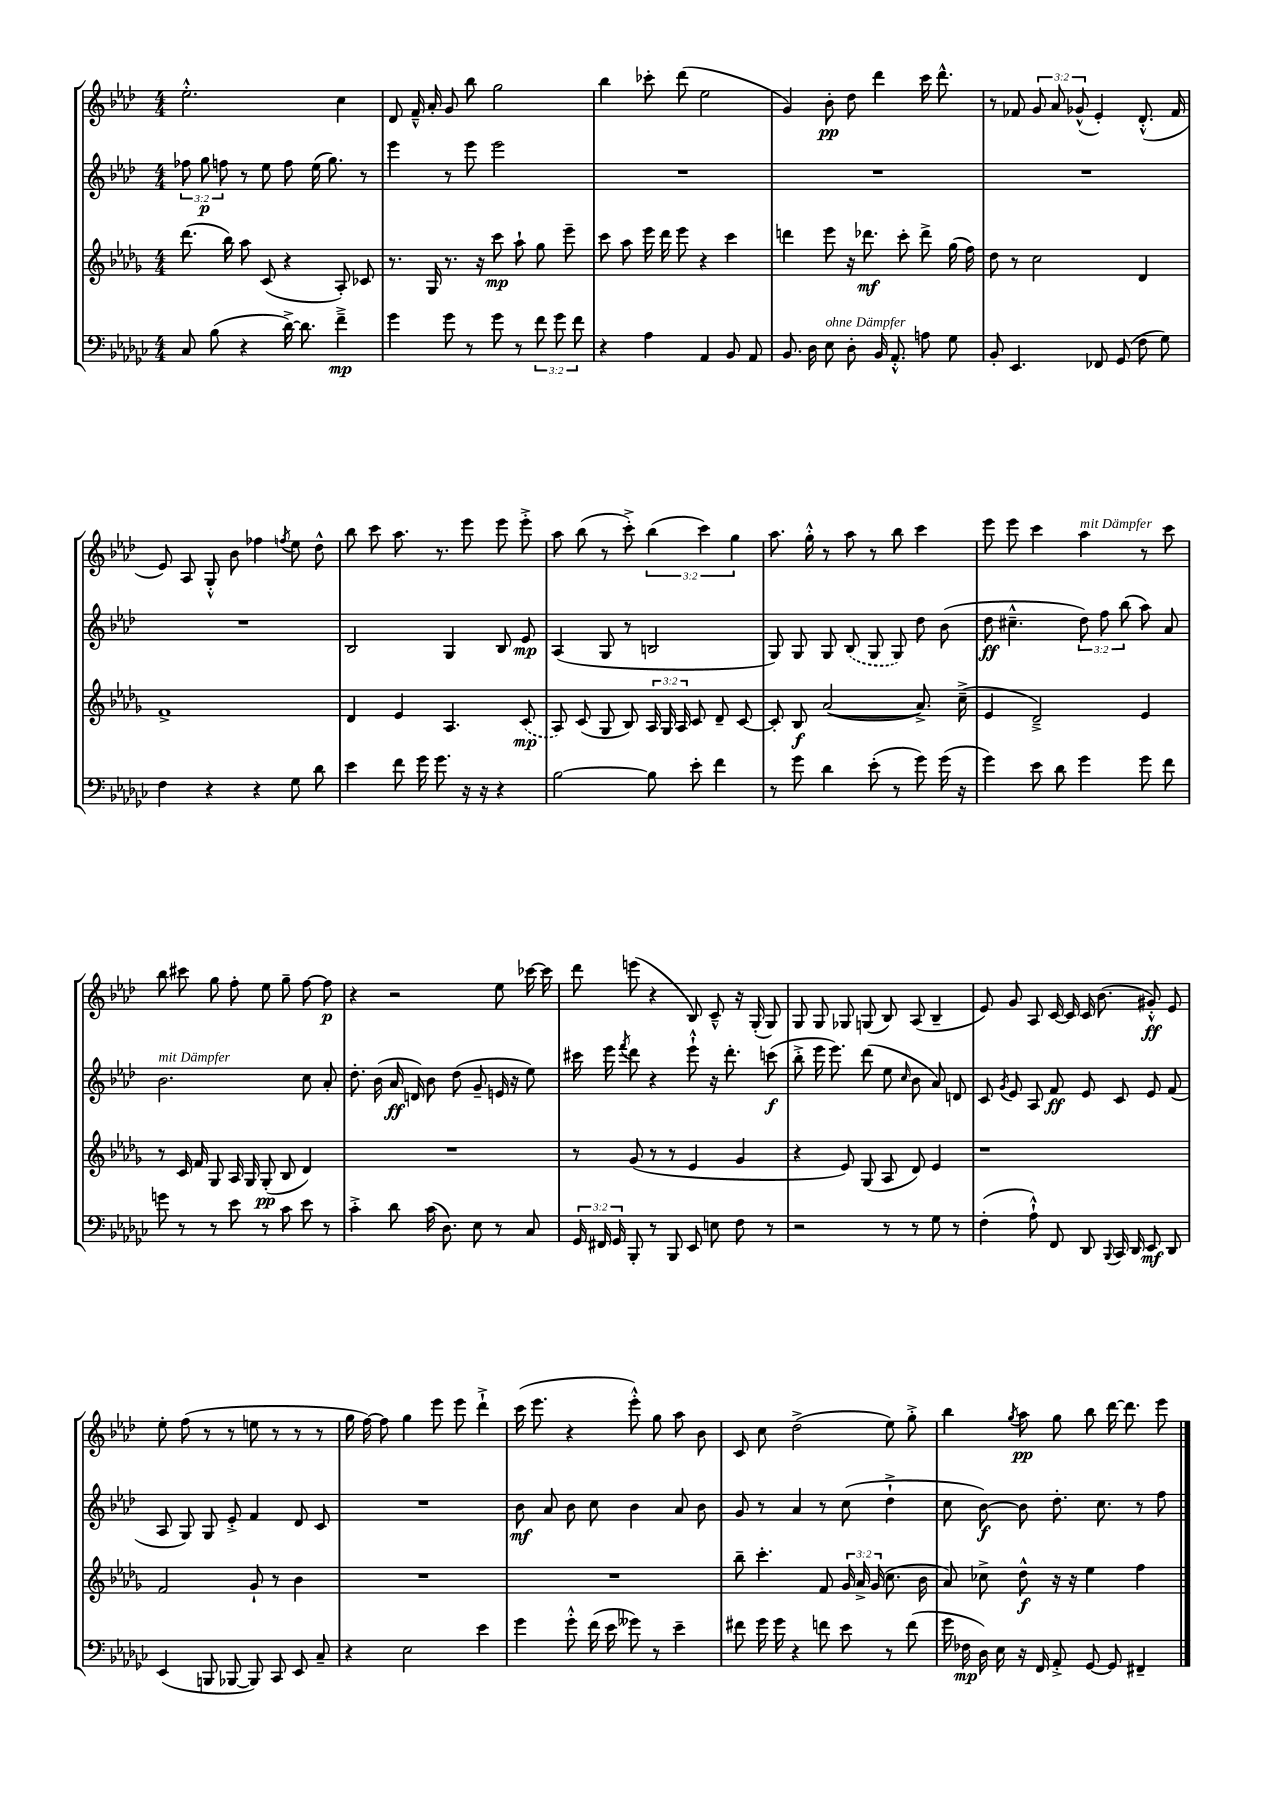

**kern	**dynam	**kern	**dynam	**kern	**dynam	**kern	**dynam
*part4	*part4	*part3	*part3	*part2	*part2	*part1	*part1
*staff4	*staff4	*staff3	*staff3	*staff2	*staff2	*staff1	*staff1
*clefF4	*	*clefG2	*	*clefG2	*	*clefG2	*
*k[b-e-a-d-g-c-]	*	*k[b-e-a-d-g-]	*	*k[b-e-a-d-]	*	*k[b-e-a-d-]	*
*M4/4	*	*M4/4	*	*M4/4	*	*M4/4	*
=47	=47	=47	=47	=47	=47	=47	=47
8C-/	.	(8.ddd-\	.	12ff-X\	.	2.ee-'^^\	.
.	.	.	.	12gg\	p	.	.
(8B-\	.	.	.	.	.	.	.
.	.	.	.	12ffn\	.	.	.
.	.	16bb-\)	.	.	.	.	.
4r	.	8aa-\	.	8r	.	.	.
.	.	(8c/	.	8ee-\	.	.	.
[16d-^\)	.	4r	.	8ff\	.	.	.
8.d-\]	.	.	.	.	.	.	.
.	.	.	.	(16ee-\	.	.	.
.	.	.	.	8.gg\)	.	.	.
4f~^\	mp	8A-'/)	.	.	.	4cc\	.
.	.	8c-X/	.	8r	.	.	.
=48	=48	=48	=48	=48	=48	=48	=48
4g-\	.	8.r	.	4eee-\	.	8d-/	.
.	.	.	.	.	.	16f~^^/	.
.	.	16G-/	.	.	.	16a-'/	.
8g-\	.	8.r	.	8r	.	8g/	.
8r	.	.	.	8eee-\	.	8bb-\	.
.	.	16r	.	.	.	.	.
8g-\	.	8ccc\	mp	2eee-\	.	2gg\	.
8r	.	8aa-`\	.	.	.	.	.
12f\	.	8gg-\	.	.	.	.	.
12g-\	.	.	.	.	.	.	.
.	.	8eee-~\	.	.	.	.	.
12f\	.	.	.	.	.	.	.
=49	=49	=49	=49	=49	=49	=49	=49
4r	.	8ccc\	.	1r	.	4bb-\	.
.	.	8aa-\	.	.	.	.	.
4A-\	.	16eee-\	.	.	.	8ccc-X'\	.
.	.	16ddd-\	.	.	.	.	.
.	.	8eee-\	.	.	.	(8ddd-\	.
4AA-/	.	4r	.	.	.	2ee-\	.
8BB-/	.	4ccc\	.	.	.	.	.
8AA-/	.	.	.	.	.	.	.
=50	=50	=50	=50	=50	=50	=50	=50
8.BB-/	.	4dddn\	.	1r	.	4g/)	.
16D-\	.	.	.	.	.	.	.
!LO:TX:a:i:t=ohne Dämpfer	!	!	!	!	!	!	!
8E-\	.	8eee-\	.	.	.	8b-'\	pp
8D-'\	.	16r	.	.	.	8dd-\	.
.	.	8.ddd-X\	mf	.	.	.	.
16BB-/	.	.	.	.	.	4ddd-\	.
8.AA-'^^/	.	.	.	.	.	.	.
.	.	8ccc'\	.	.	.	.	.
8An\	.	8ddd-^\	.	.	.	16ccc\	.
.	.	.	.	.	.	8.ddd-^^\	.
8G-\	.	(16gg-\	.	.	.	.	.
.	.	16ff\)	.	.	.	.	.
=51	=51	=51	=51	=51	=51	=51	=51
8BB-'/	.	8dd-\	.	1r	.	8r	.
4.EE-/	.	8r	.	.	.	8f-X/	.
.	.	2cc\	.	.	.	12g/	.
.	.	.	.	.	.	12a-/	.
.	.	.	.	.	.	(12g-X^^/	.
8FF-X/	.	.	.	.	.	4e-'/)	.
(8GG-/	.	.	.	.	.	.	.
8F\	.	4d-/	.	.	.	(8.d-'^^/	.
8G-\)	.	.	.	.	.	.	.
.	.	.	.	.	.	16f-/	.
!!LO:LB:g=z
=52	=52	=52	=52	=52	=52	=52	=52
4F\	.	1f^	.	1r	.	8e-/)	.
.	.	.	.	.	.	8A-/	.
4r	.	.	.	.	.	8G'^^/	.
.	.	.	.	.	.	8b-\	.
4r	.	.	.	.	.	4ff-X\	.
.	.	.	.	.	.	8qffn/	.
8G-\	.	.	.	.	.	8ee-\	.
8d-\	.	.	.	.	.	8dd-^^\	.
=53	=53	=53	=53	=53	=53	=53	=53
4e-\	.	4d-/	.	2B-/	.	8bb-\	.
.	.	.	.	.	.	8ccc\	.
8f\	.	4e-/	.	.	.	8.aa-\	.
16g-\	.	.	.	.	.	.	.
8.g-\	.	.	.	.	.	8.r	.
.	.	4.A-/	.	4G/	.	.	.
16r	.	.	.	.	.	8eee-\	.
16r	.	.	.	.	.	.	.
4r	.	.	.	8B-/	.	8eee-\	.
.	.	(8c/	mp	8e-/	mp	8eee-'^\	.
=54	=54	=54	=54	=54	=54	=54	=54
[2B-\	.	8A-/)	.	(4A-/	.	8aa-\	.
.	.	(8c/	.	.	.	(8bb-\	.
.	.	8G-/	.	8G/	.	8r	.
.	.	8B-/)	.	8r	.	8ccc'^\)	.
8B-\]	.	24A-/	.	2Bn/	.	(6bb-\	.
.	.	24G-/	.	.	.	.	.
.	.	24A-/	.	.	.	.	.
8e-'\	.	8c/	.	.	.	.	.
.	.	.	.	.	.	6ccc\)	.
4f\	.	8d-~/	.	.	.	.	.
.	.	.	.	.	.	6gg\	.
.	.	[8c/	.	.	.	.	.
=55	=55	=55	=55	=55	=55	=55	=55
8r	.	8c'/]	.	8G/)	.	8.aa-\	.
8g-\	.	8B-/	f	8G/	.	.	.
.	.	.	.	.	.	16gg'^^\	.
4d-\	.	([2a-/	.	8G/	.	8r	.
.	.	.	.	(8B-/	.	8aa-\	.
(8e-'\	.	.	.	8G/	.	8r	.
8r	.	.	.	8G/)	.	8bb-\	.
8g-\)	.	8.a-^/])	.	8dd-\	.	4ccc\	.
(16g-\	.	.	.	(8b-\	.	.	.
16r	.	(16cc~^\	.	.	.	.	.
=56	=56	=56	=56	=56	=56	=56	=56
4g-\)	.	4e-/	.	8dd-\	ff	8eee-\	.
.	.	.	.	4.cc#X~^^\	.	8eee-\	.
8e-\	.	2d-~^/)	.	.	.	4ccc\	.
8d-\	.	.	.	.	.	.	.
!	!	!	!	!	!	!LO:TX:a:i:t=mit Dämpfer	!
4g-\	.	.	.	12dd-\)	.	4aa-\	.
.	.	.	.	12ff\	.	.	.
.	.	.	.	(12bb-\	.	.	.
8g-\	.	4e-/	.	8aa-\)	.	8r	.
8f\	.	.	.	8a-/	.	8ccc\	.
!!LO:LB:g=z
=57	=57	=57	=57	=57	=57	=57	=57
!	!	!	!	!LO:TX:a:i:t=mit Dämpfer	!	!	!
8gn\	.	8r	.	2.b-\	.	8bb-\	.
8r	.	16c/	.	.	.	8ccc#X\	.
.	.	16f/	.	.	.	.	.
8r	.	8G-/	.	.	.	8gg\	.
8e-\	.	16A-/	.	.	.	8ff'\	.
.	.	16G-/	.	.	.	.	.
8r	.	(8G-'/	pp	.	.	8ee-\	.
8c-\	.	8B-/	.	.	.	8gg~\	.
8e-\	.	4d-/)	.	8cc\	.	[8ff\	.
8r	.	.	.	8a-'/	.	8ff\]	p
=58	=58	=58	=58	=58	=58	=58	=58
4c-'^\	.	1r	.	8.dd-'\	.	4r	.
.	.	.	.	(16b-\	.	.	.
8d-\	.	.	.	16a-/	ff	2r	.
.	.	.	.	16dn/)	.	.	.
(16c-\	.	.	.	8b-\	.	.	.
8.D-\)	.	.	.	.	.	.	.
.	.	.	.	(8dd-\	.	.	.
8E-\	.	.	.	8g~/	.	.	.
8r	.	.	.	16en/	.	8ee-\	.
.	.	.	.	16r	.	.	.
8C-/	.	.	.	8ee-\)	.	[16ccc-X\	.
.	.	.	.	.	.	16ccc-\]	.
=59	=59	=59	=59	=59	=59	=59	=59
24GG-/	.	8r	.	16ccc#X\	.	8ddd-\	.
24FF#X/	.	.	.	.	.	.	.
.	.	.	.	16eee-\	.	.	.
24GG-/	.	.	.	.	.	.	.
.	.	.	.	8qfff/	.	.	.
8BBB-'/	.	(8g-/	.	8ddd-\	.	(8eeen\	.
8r	.	8r	.	4r	.	4r	.
8BBB-/	.	8r	.	.	.	.	.
8EE-/	.	4e-/	.	8eee-`^^\	.	8B-/)	.
8En\	.	.	.	16r	.	8c~^^/	.
.	.	.	.	8.ddd-'\	.	.	.
8F\	.	4g-/	.	.	.	16r	.
.	.	.	.	.	.	(16G'/	.
8r	.	.	.	(8cccn\	f	8G/)	.
=60	=60	=60	=60	=60	=60	=60	=60
2r	.	4r	.	8bb-'^\	.	8G/	.
.	.	.	.	16eee-\	.	8G/	.
.	.	.	.	8.eee-\)	.	.	.
.	.	8e-/)	.	.	.	8G-X/	.
.	.	(8G-/	.	(8ddd-\	.	(8Gn/	.
8r	.	8A-/	.	8ee-\	.	8B-/)	.
.	.	.	.	16qqcc/	.	.	.
8r	.	8d-/)	.	8b-\	.	(8A-/	.
8G-\	.	4e-/	.	8a-/)	.	4B-~/	.
8r	.	.	.	8dn/	.	.	.
=61	=61	=61	=61	=61	=61	=61	=61
(4F'\	.	1r	.	8c/	.	8e-/)	.
.	.	.	.	8qg/	.	.	.
.	.	.	.	8e-/	.	8g/	.
8A-`^^\)	.	.	.	8A-/	.	8A-/	.
8FF/	.	.	.	8f/	ff	[16c/	.
.	.	.	.	.	.	16c/]	.
8DD-/	.	.	.	8e-/	.	16c/	.
.	.	.	.	.	.	(8.b-\	.
8qqBBB-/	.	.	.	.	.	.	.
16CC-/	.	.	.	8c/	.	.	.
16DD-/	.	.	.	.	.	.	.
8EE-/	mf	.	.	8e-/	.	8g#X'^^/)	ff
8DD-/	.	.	.	(8f/	.	8e-/	.
!!LO:LB:g=z
=62	=62	=62	=62	=62	=62	=62	=62
(4EE-/	.	2f/	.	8A-/	.	8ee-'\	.
.	.	.	.	8G/)	.	(8ff\	.
8BBBn/	.	.	.	8G/	.	8r	.
[8BBB-X/	.	.	.	8e-'^/	.	8r	.
8BBB-/])	.	8g-`/	.	4f/	.	8een\	.
8CC-/	.	8r	.	.	.	8r	.
8EE-/	.	4b-\	.	8d-/	.	8r	.
8C-~/	.	.	.	8c/	.	8r	.
=63	=63	=63	=63	=63	=63	=63	=63
4r	.	1r	.	1r	.	16gg\	.
.	.	.	.	.	.	[16ff\)	.
.	.	.	.	.	.	8ff\]	.
2E-\	.	.	.	.	.	4gg\	.
.	.	.	.	.	.	8eee-\	.
.	.	.	.	.	.	8eee-\	.
4e-\	.	.	.	.	.	4ddd-`^\	.
=64	=64	=64	=64	=64	=64	=64	=64
4g-\	.	1r	.	8b-\	mf	(16ccc\	.
.	.	.	.	.	.	8.eee-\	.
.	.	.	.	8a-/	.	.	.
8g-'^^\	.	.	.	8b-\	.	4r	.
(16f\	.	.	.	8cc\	.	.	.
16e-\	.	.	.	.	.	.	.
8g--X\)	.	.	.	4b-\	.	8eee-'^^\)	.
8r	.	.	.	.	.	8gg\	.
4e-~\	.	.	.	8a-/	.	8aa-\	.
.	.	.	.	8b-\	.	8b-\	.
=65	=65	=65	=65	=65	=65	=65	=65
8f#X\	.	8bb-~\	.	8g/	.	8c/	.
16g-\	.	4.ccc'\	.	8r	.	8cc\	.
16g-\	.	.	.	.	.	.	.
4r	.	.	.	4a-/	.	(2dd-^\	.
8fn\	.	8f/	.	8r	.	.	.
8e-\	.	24g-/	.	(8cc\	.	.	.
.	.	24a-^/	.	.	.	.	.
.	.	(24g-/	.	.	.	.	.
8r	.	8.cc\	.	4dd-`^\	.	8ee-\)	.
(8f\	.	.	.	.	.	8gg'^\	.
.	.	16b-\	.	.	.	.	.
=66	=66	=66	=66	=66	=66	=66	=66
16g-\	.	8a-/)	.	8cc\	.	4bb-\	.
16F-X\	mp	.	.	.	.	.	.
16D-\)	.	8cc-X^\	.	[8b-\)	f	.	.
16E-\	.	.	.	.	.	.	.
.	.	.	.	.	.	8qgg/	.
16r	.	8dd-^^\	f	8b-\]	.	8aa-\	pp
16FF/	.	.	.	.	.	.	.
8AA-'^/	.	16r	.	8.dd-'\	.	8gg\	.
.	.	16r	.	.	.	.	.
[8GG-/	.	4ee-\	.	.	.	8bb-\	.
.	.	.	.	8.cc\	.	.	.
8GG-/]	.	.	.	.	.	[16ddd-\	.
.	.	.	.	.	.	8.ddd-\]	.
4FF#X~/	.	4ff\	.	8r	.	.	.
.	.	.	.	8ff\	.	8eee-\	.
==	==	==	==	==	==	==	==
*-	*-	*-	*-	*-	*-	*-	*-
